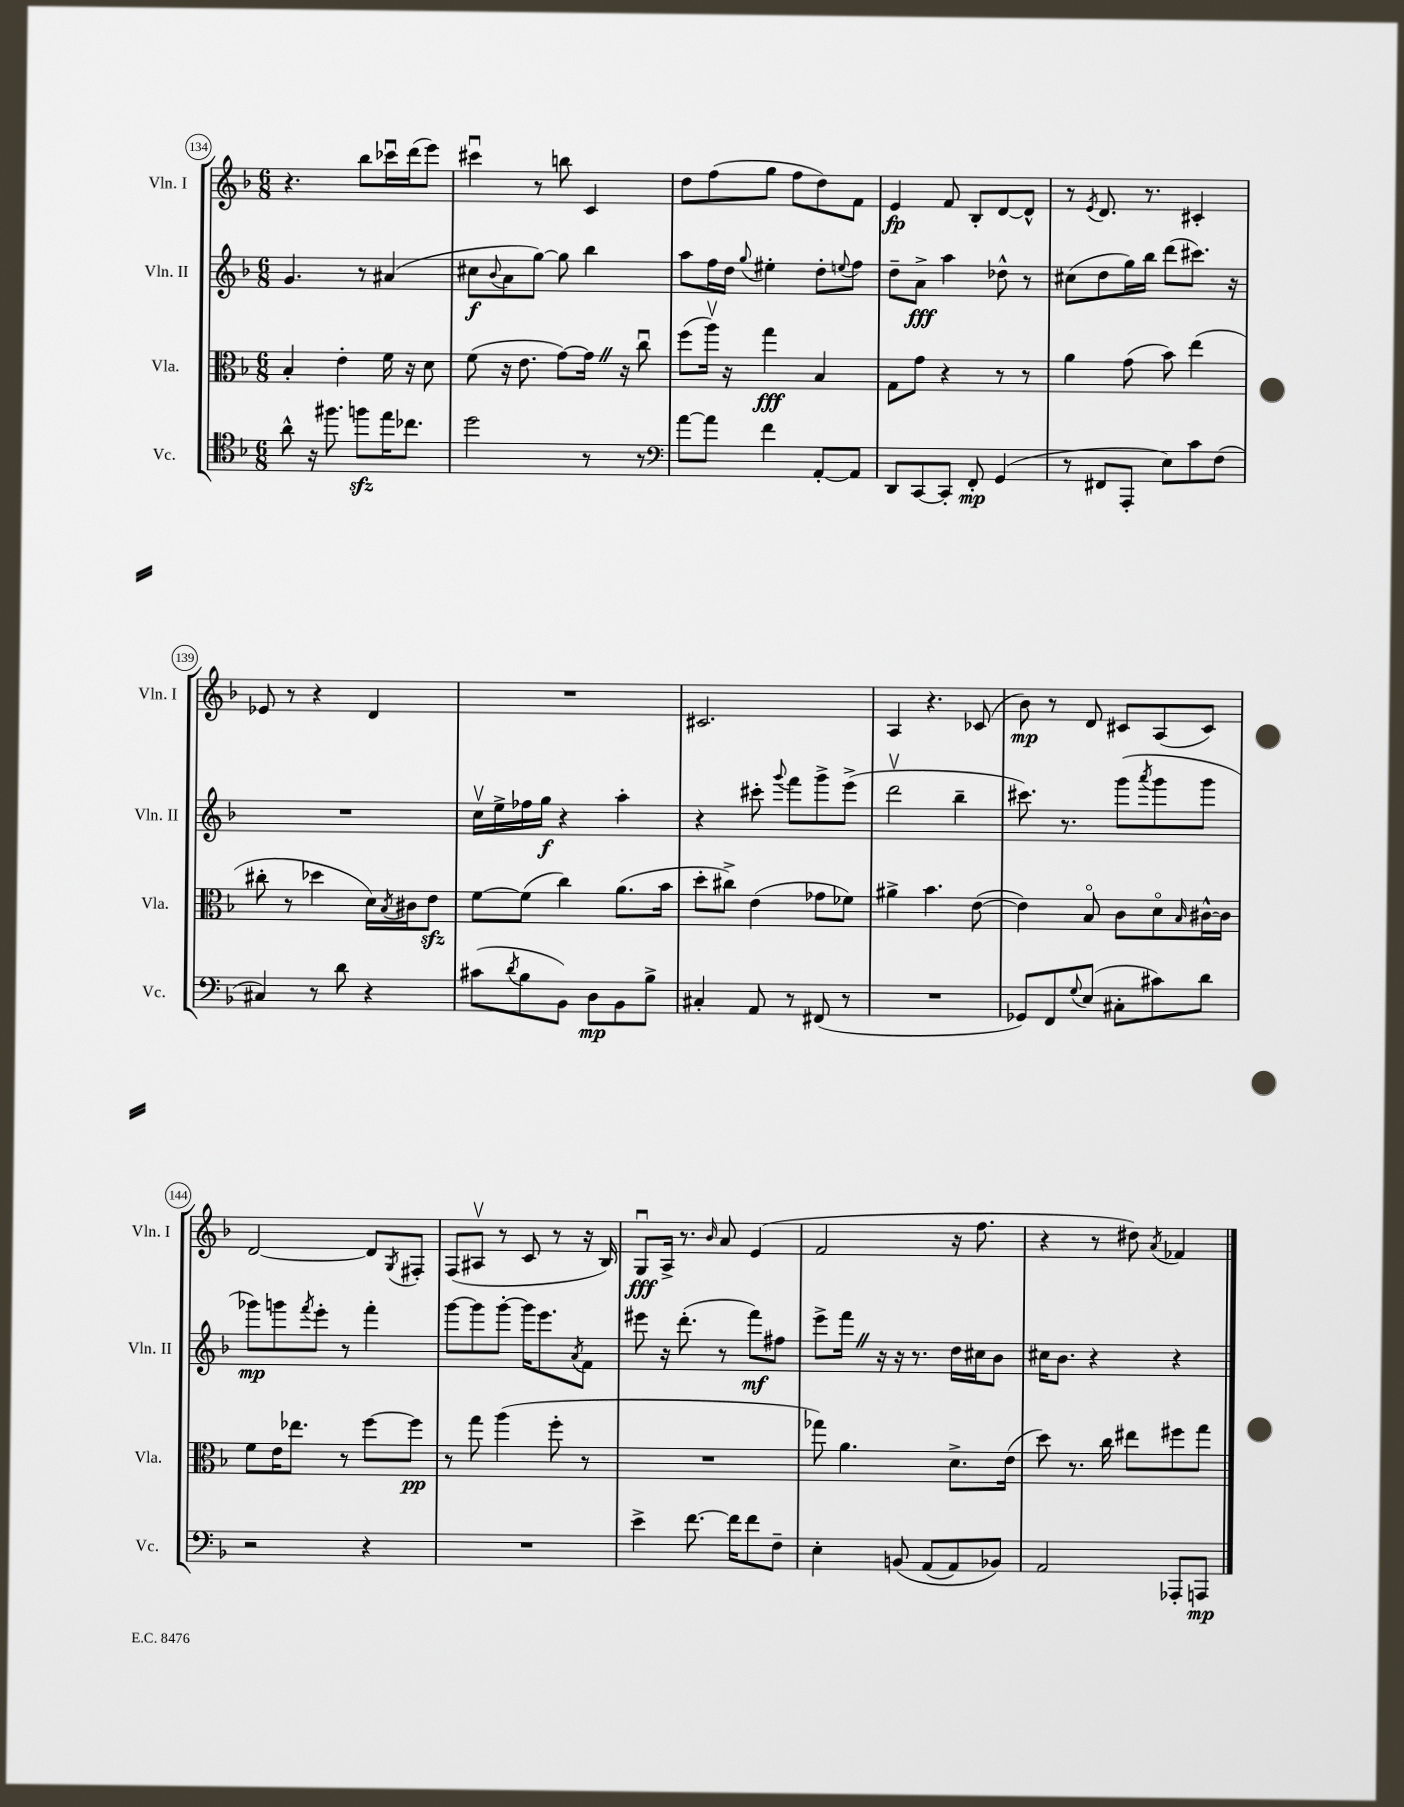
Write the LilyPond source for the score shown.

<<
\new StaffGroup <<
\new Staff = "s0" \with { instrumentName = "Vln. I" shortInstrumentName = "Vln. I" } {
    \clef treble \key f \major \numericTimeSignature \time 6/8
    r4. bes''8 ces'''16\downbow d'''16( e'''8) |
    cis'''4\downbow r8 b''8 c'4 |
    d''8 f''8( g''8 f''8 d''8) f'8 |
    e'4\fp f'8 bes8-. d'8~ d'8-^ |
    r8 \acciaccatura { e'8 } d'8. r8. cis'4-. |
    ees'8 r8 r4 d'4 |
    R2. |
    cis'2. |
    a4 r4. ces'8( |
    bes'8\mp) r8 d'8 cis'8 a8( cis'8) |
    d'2~ d'8 \acciaccatura { g8 } fis8-. |
    f8( ais8\upbow r8 c'8 r8 r16 bes16) |
    g8\downbow\fff a16-> r8. \grace { bes'16 } a'8 e'4( |
    f'2 r16 f''8. |
    r4 r8 dis''8) \acciaccatura { a'8 } fes'4 \bar "|." |
}
\new Staff = "s1" \with { instrumentName = "Vln. II" shortInstrumentName = "Vln. II" } {
    \clef treble \key f \major \numericTimeSignature \time 6/8
    g'4. r8 ais'4( |
    cis''8\f \appoggiatura { bes'8 } a'8 g''8~) g''8 bes''4 |
    a''8 f''16 d''16 \appoggiatura { g''8 } eis''4-. d''8-. \appoggiatura { e''8 } f''8 |
    d''8-- a'8->\fff a''4 des''8-^ r8 |
    cis''8( d''8 g''16) bes''16 d'''8( cis'''8.) r16 |
    R2. |
    c''16\upbow e''16-> fes''16 g''16\f r4 a''4-. |
    r4 cis'''8-. \appoggiatura { g'''8 } f'''8 g'''8-> e'''8->( |
    d'''2\upbow bes''4-- |
    cis'''8.) r8. g'''8( \acciaccatura { a'''8 } g'''8 g'''8 |
    ges'''8\mp) g'''8 \acciaccatura { f'''8 } e'''8-. r8 f'''4-. |
    g'''8~ g'''8 g'''8~-. g'''16 e'''8. \acciaccatura { a'8 } f'8 |
    eis'''8 r16 d'''8.-.( r8 f'''8\mf) fis''8 |
    e'''8-> f'''16 \once \override BreathingSign.text = \markup { \musicglyph "scripts.caesura.straight" } \breathe r16 r16 r8. d''16 cis''16 bes'8 |
    cis''16 bes'8. r4 r4 \bar "|." |
}
\new Staff = "s2" \with { instrumentName = "Vla." shortInstrumentName = "Vla." } {
    \clef alto \key f \major \numericTimeSignature \time 6/8
    bes4-. e'4-. f'16 r16 d'8 |
    f'8( r16 e'8. g'8~) g'16 \once \override BreathingSign.text = \markup { \musicglyph "scripts.caesura.straight" } \breathe r16 c''8\downbow |
    f''8( a''16\upbow) r16 g''4\fff bes4 |
    g8 g'8 r4 r8 r8 |
    a'4 g'8( bes'8) e''4( |
    cis''8-. r8 des''4 d'16) \acciaccatura { bes8 } cis'16 e'8\sfz |
    f'8~ f'8( c''4) a'8.( bes'16 |
    d''8-. cis''8->) e'4( ges'8 fes'8) |
    ais'4-> bes'4. e'8~( |
    e'4) bes8\flageolet c'8 d'8\flageolet \grace { bes16 } cis'16~-^ cis'16 |
    f'8 e'16 ees''8. r8 f''8~ f''8\pp |
    r8 g''8 a''4( f''8-. r8 |
    R2. |
    ges''8) a'4. d'8.-> e'16( |
    d''8) r8. c''16 eis''8 fis''8 g''8 \bar "|." |
}
\new Staff = "s3" \with { instrumentName = "Vc." shortInstrumentName = "Vc." } {
    \clef tenor \key f \major \numericTimeSignature \time 6/8
    a'8-^ r16 fis''8. f''8\sfz e''16 ces''8. |
    d''2 r8 r8 |
    \clef bass a'8~ a'8 f'4 a,8~-. a,8 |
    d,8 c,8~ c,8-. f,8-.\mp g,4( |
    r8 fis,8 a,,8-. e8) c'8 f8( |
    cis4) r8 d'8 r4 |
    cis'8( \acciaccatura { d'8 } bes8 bes,8) d8\mp bes,8 bes8-> |
    cis4-. a,8 r8 fis,8( r8 |
    R2. |
    ges,8) f,8 \appoggiatura { g8 } e8( cis8-. cis'8) d'8 |
    r2 r4 |
    R2. |
    e'4-> f'8.~ f'16 f'8 f8-- |
    e4-. b,8\( a,8( a,8) bes,8\) |
    a,2 aes,,8-. a,,8\mp \bar "|." |
}
>>
>>
\layout { \context { \Score currentBarNumber = #134 \override BarNumber.stencil = #(make-stencil-circler 0.1 0.3 ly:text-interface::print) } }
